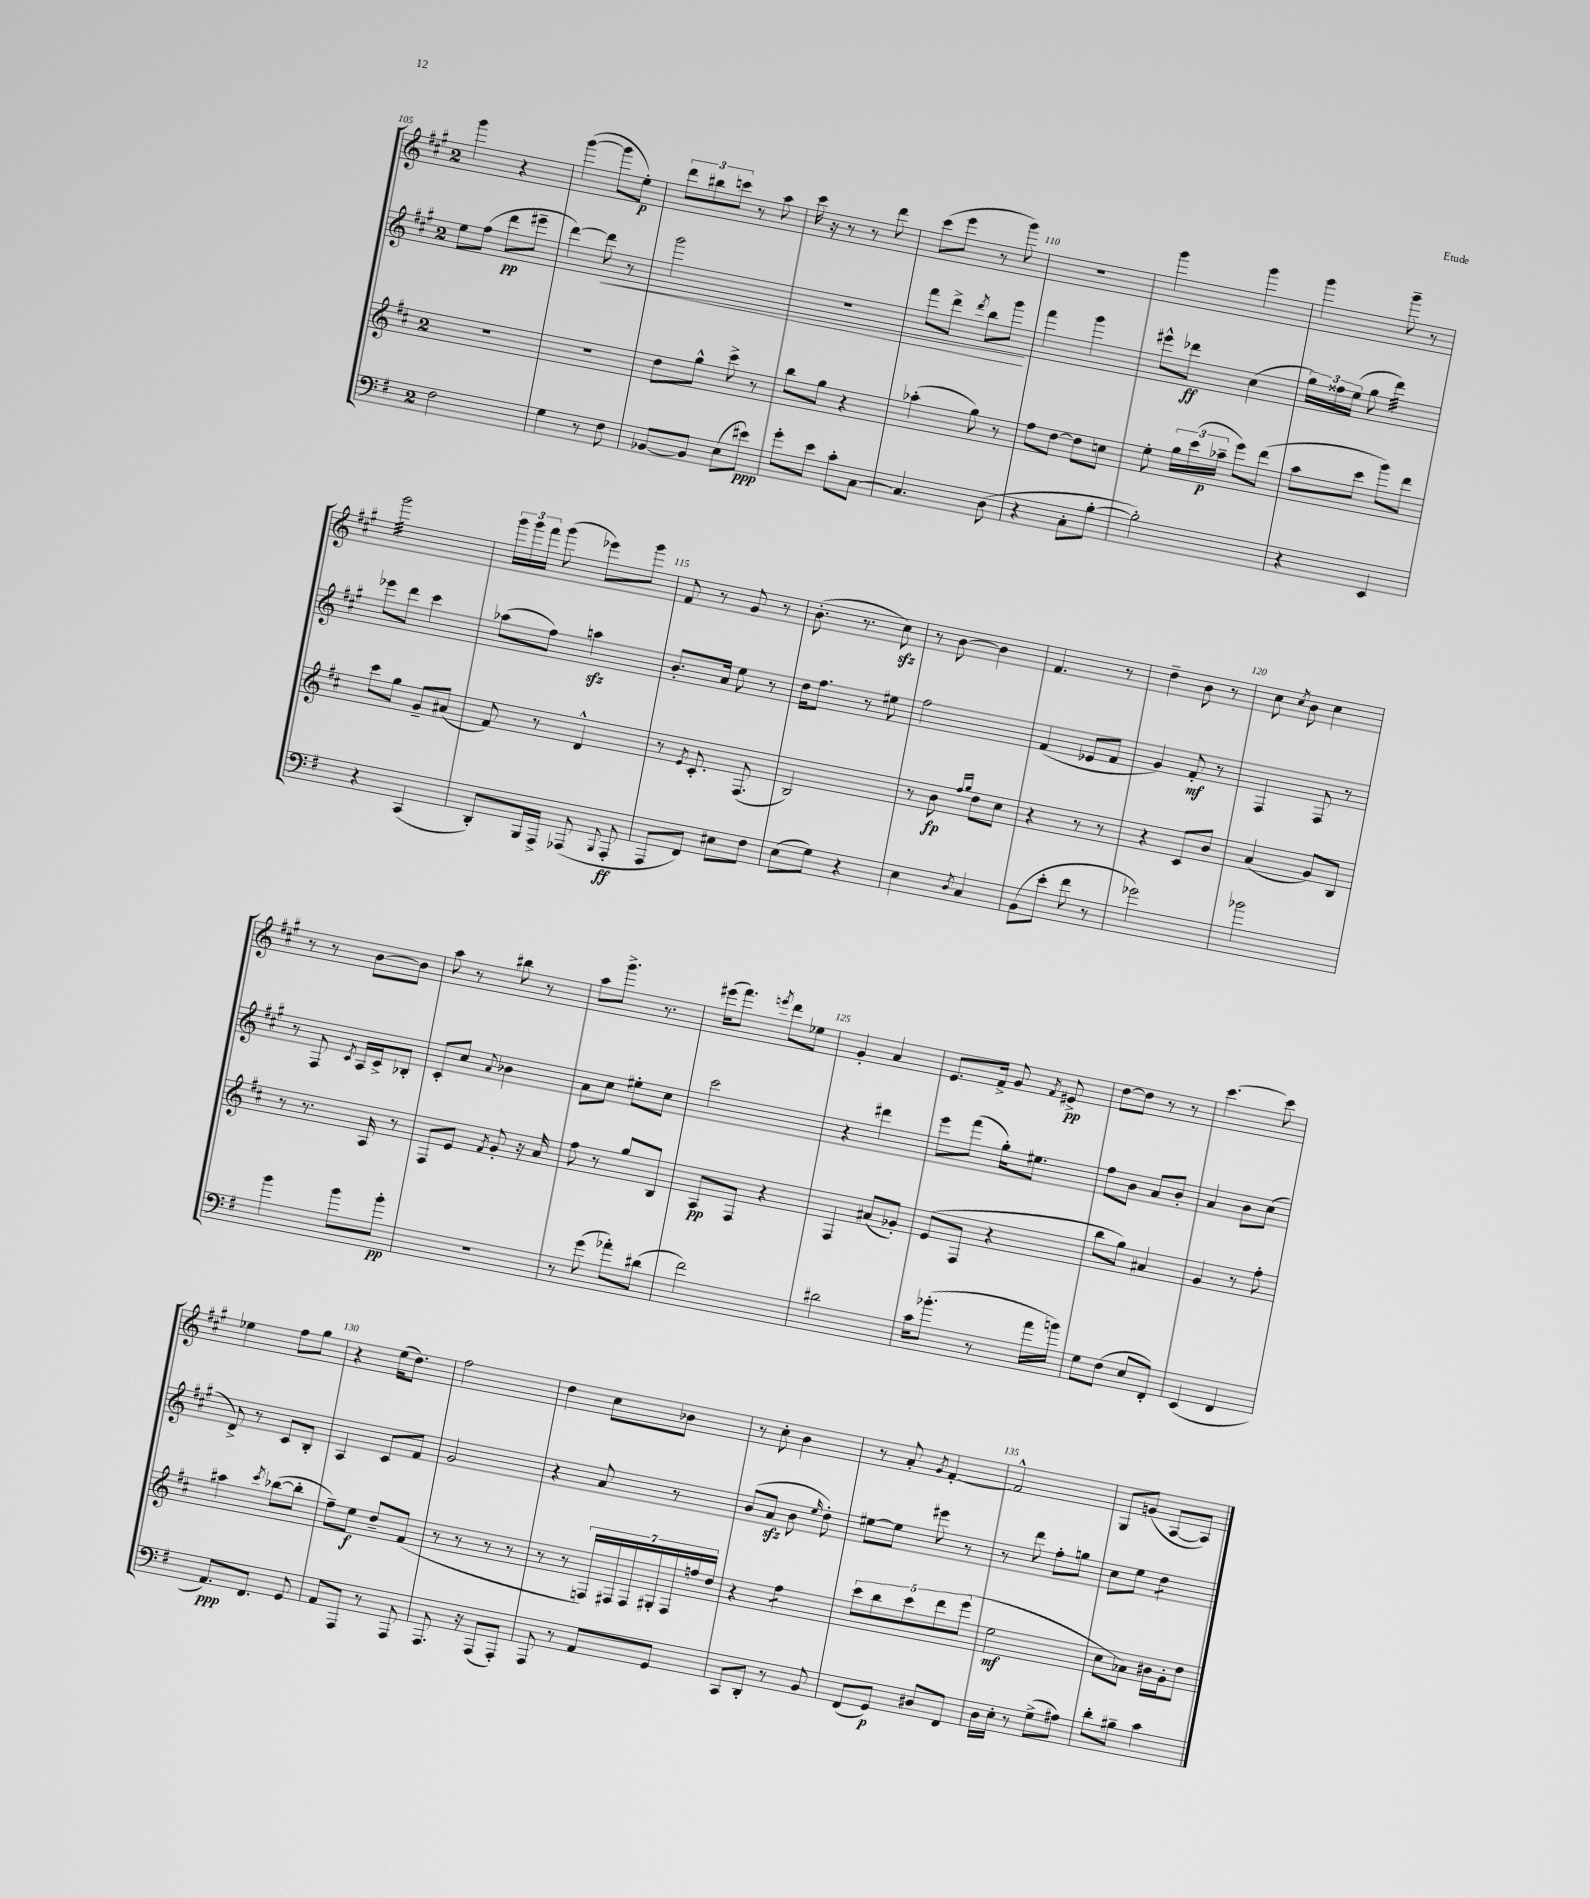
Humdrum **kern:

**kern	**kern	**kern	**kern
*staff4	*staff3	*staff2	*staff1
*clefF4	*clefG2	*clefG2	*clefG2
*k[f#]	*k[f#c#]	*k[f#c#g#]	*k[f#c#g#]
*M2/4	*M2/4	*M2/4	*M2/4
2F#	2r	8ee	4ggg#
.	.	(8ff#	.
.	.	8ddd	4r
.	.	8eee#~	.
=	=	=	=
4G	2r	[4ddd)	([4ggg#
8r	.	8ddd]	8ggg#]
8F#	.	8r	8ee')
=	=	=	=
[8BB-	8dd	2ggg#	12ddd
.	.	.	12bb#
8BB-]	8gg^^	.	.
.	.	.	12ccc
(8E	8ccc#^	.	8r
8e#)	8r	.	8aa
=	=	=	=
8g'	8bb	2r	16ccc#
.	.	.	16r
8e	8gg	.	8r
8c'	4r	.	8r
[8C	.	.	8ddd
=	=	=	=
4.C]	(4aa-'	8fff#	(8ccc#
.	.	8ddd^	8eee
.	.	8qddd	.
.	8gg)	8bb	8r
(8D	8r	8ggg#	8ggg#)
=	=	=	=
4r	8ff#	4fff#	2r
.	[8dd	.	.
8C'	8dd]	4ggg#	.
[8B'	8cc	.	.
=	=	=	=
2B'])	8ee'	8eee#^^	4ggg#
.	24gg	8ddd-	.
.	(24ccc#	.	.
.	24aa-~	.	.
.	8eee)	(4cc#	4ggg#
.	(8ddd	.	.
=	=	=	=
4r	8aa	24gg#)	4ggg#
.	.	24ff##	.
.	.	(24ee	.
.	8ccc#	8gg#	.
4EE	8ggg)	4ddd)	8ggg#~
.	8ddd	.	8r
=	=	=	=
4r	8ccc#	8eee-	2ggg#
.	8gg	8ddd	.
(4CC	8g~	4ccc#	.
.	(8a#	.	.
=	=	=	=
8DD')	8f#)	(8aa-	24ggg#
.	.	.	24ggg#
.	.	.	24fff#
16BBB	8r	8ff#)	(8ggg#
16AAA^	.	.	.
(8AAA-	4d^^	4aa	8eee-)
8qqBBB	.	.	.
8AAA-'	.	.	8ggg#
=	=	=	=
8AAA	8r	8.b'	8f#
.	8qe	.	.
8FF#)	8.c#'	.	8r
.	.	16a	.
8E#	.	8ee	8g#
.	(8.F#	.	.
8F#	.	8r	8r
=	=	=	=
(8E	2B)	16dd	(8.b'
.	.	8.ff#	.
8G)	.	.	.
.	.	.	8.r
4r	.	8r	.
.	.	8ee#	8cc#)
=	=	=	=
4E	8r	2ff#	8r
.	8b	.	[8b
.	16qqff#	.	.
8qD	16qqgg	.	.
4C	8dd	.	4b]
.	8cc#	.	.
=	=	=	=
(8BB	4r	(4f#	4.f#
8e'	.	.	.
8f#	8r	8e-	.
8r	8r	8f#	8r
=	=	=	=
2g-)	4r	4g#)	4dd~
.	8c#	8f#'	8b
.	8b	8r	8r
=	=	=	=
2b-	(4a	4F#	8cc#
.	.	.	8qcc#
.	.	.	8b
.	8g)	8F#	4cc#
.	8B	8r	.
=	=	=	=
4b	8r	8r	8r
.	8.r	8F#	8r
.	.	8qc#	.
8b	.	16A	[8b
.	16A	16c#^	.
8b'	8r	8B-'	8b]
=	=	=	=
2r	8F#	8c#'	8aa
.	8e	8cc#	8r
.	8qf#	8qqa	.
.	8g'	4b-	8bb#
.	16r	.	8r
.	16a	.	.
=	=	=	=
8r	8ff#	8a	8aa
(8g	8r	8cc#	8.ggg#^
8a-')	8gg	8ee#'	.
.	.	.	8.r
(8d#	8B	8cc#	.
=	=	=	=
2f#)	8A	2ccc#	(16eee#
.	.	.	8.fff#)
.	8F#	.	.
.	.	.	8qeee
.	4r	.	8ddd
.	.	.	8ee-
=	=	=	=
2d#	4F#	4r	4g#'
.	(8a#	4ddd#	4a
.	8g-')	.	.
=	=	=	=
16c	(8e	8eee	8.e
(8.b-'	.	.	.
.	8F#	(8fff#	.
.	.	.	16f#^
8r	4r	16gg#')	8g#
.	.	8.ee#	.
.	.	.	8qf#
16a	.	.	8e#^
16b)	.	.	.
=	=	=	=
8G	8bb	8ff#	[8dd
(8F#	8gg)	8b	8dd]
8E	4a#	8a	8r
8FF#')	.	8b'	8r
=	=	=	=
(4EE	4g	4a	[4.ccc#
4FF#	8r	8b	.
.	8ff#'	(8cc#	8ccc#]
=	=	=	=
8.AA)	4aa#	8d^)	4ee-
.	.	8r	.
8.FF#	.	.	.
.	8qccc#	.	.
.	([8bb-	8c#	8ff#
8GG	8bb-']	8B'	8gg#
=	=	=	=
8AA	8ff#~)	4A	4r
8AAA	8ee	.	.
8r	8dd~	8c#	(16ee
.	.	.	8.dd)
8AAA	(8f#	8f#	.
=	=	=	=
8.AAA	8r	2g#	2ff#
.	8r	.	.
16r	.	.	.
(8AAA	8r	.	.
8AAA')	8r	.	.
=	=	=	=
8AAA	8r	4r	4dd
8r	8r	.	.
8AA	28F)	8a	8cc#
.	28F#	.	.
.	28F#	.	.
.	28G#'	.	.
8GG	.	8r	8b-
.	28F#	.	.
.	28ff	.	.
.	28dd	.	.
=	=	=	=
8CC	4r	(8b	8r
8DD'	.	8a	8cc#'
8r	4ff#	8b	4b
.	.	16qqee	.
8BB	.	8dd')	.
=	=	=	=
(8FF#	10ccc#	[8ee#	8r
.	10bb	.	.
8GG)	.	8ee#]	8a'
.	10ccc#	.	.
.	.	.	8qg#
8D#	.	8eee#	[4f#'
.	10ddd	.	.
8FF#	.	8r	.
.	(10eee	.	.
=	=	=	=
16D	2ee	8r	2f#^^]
16E'	.	.	.
8r	.	8ddd	.
(8G^	.	8ff#'	.
8A#)	.	8gg	.
=	=	=	=
8d'	8cc#	8cc#	8G#
8B#~	8a-)	8ee	(8g
4c	16b#	4dd	[8A
.	16g'	.	.
.	8dd	.	8A])
==	==	==	==
*-	*-	*-	*-
